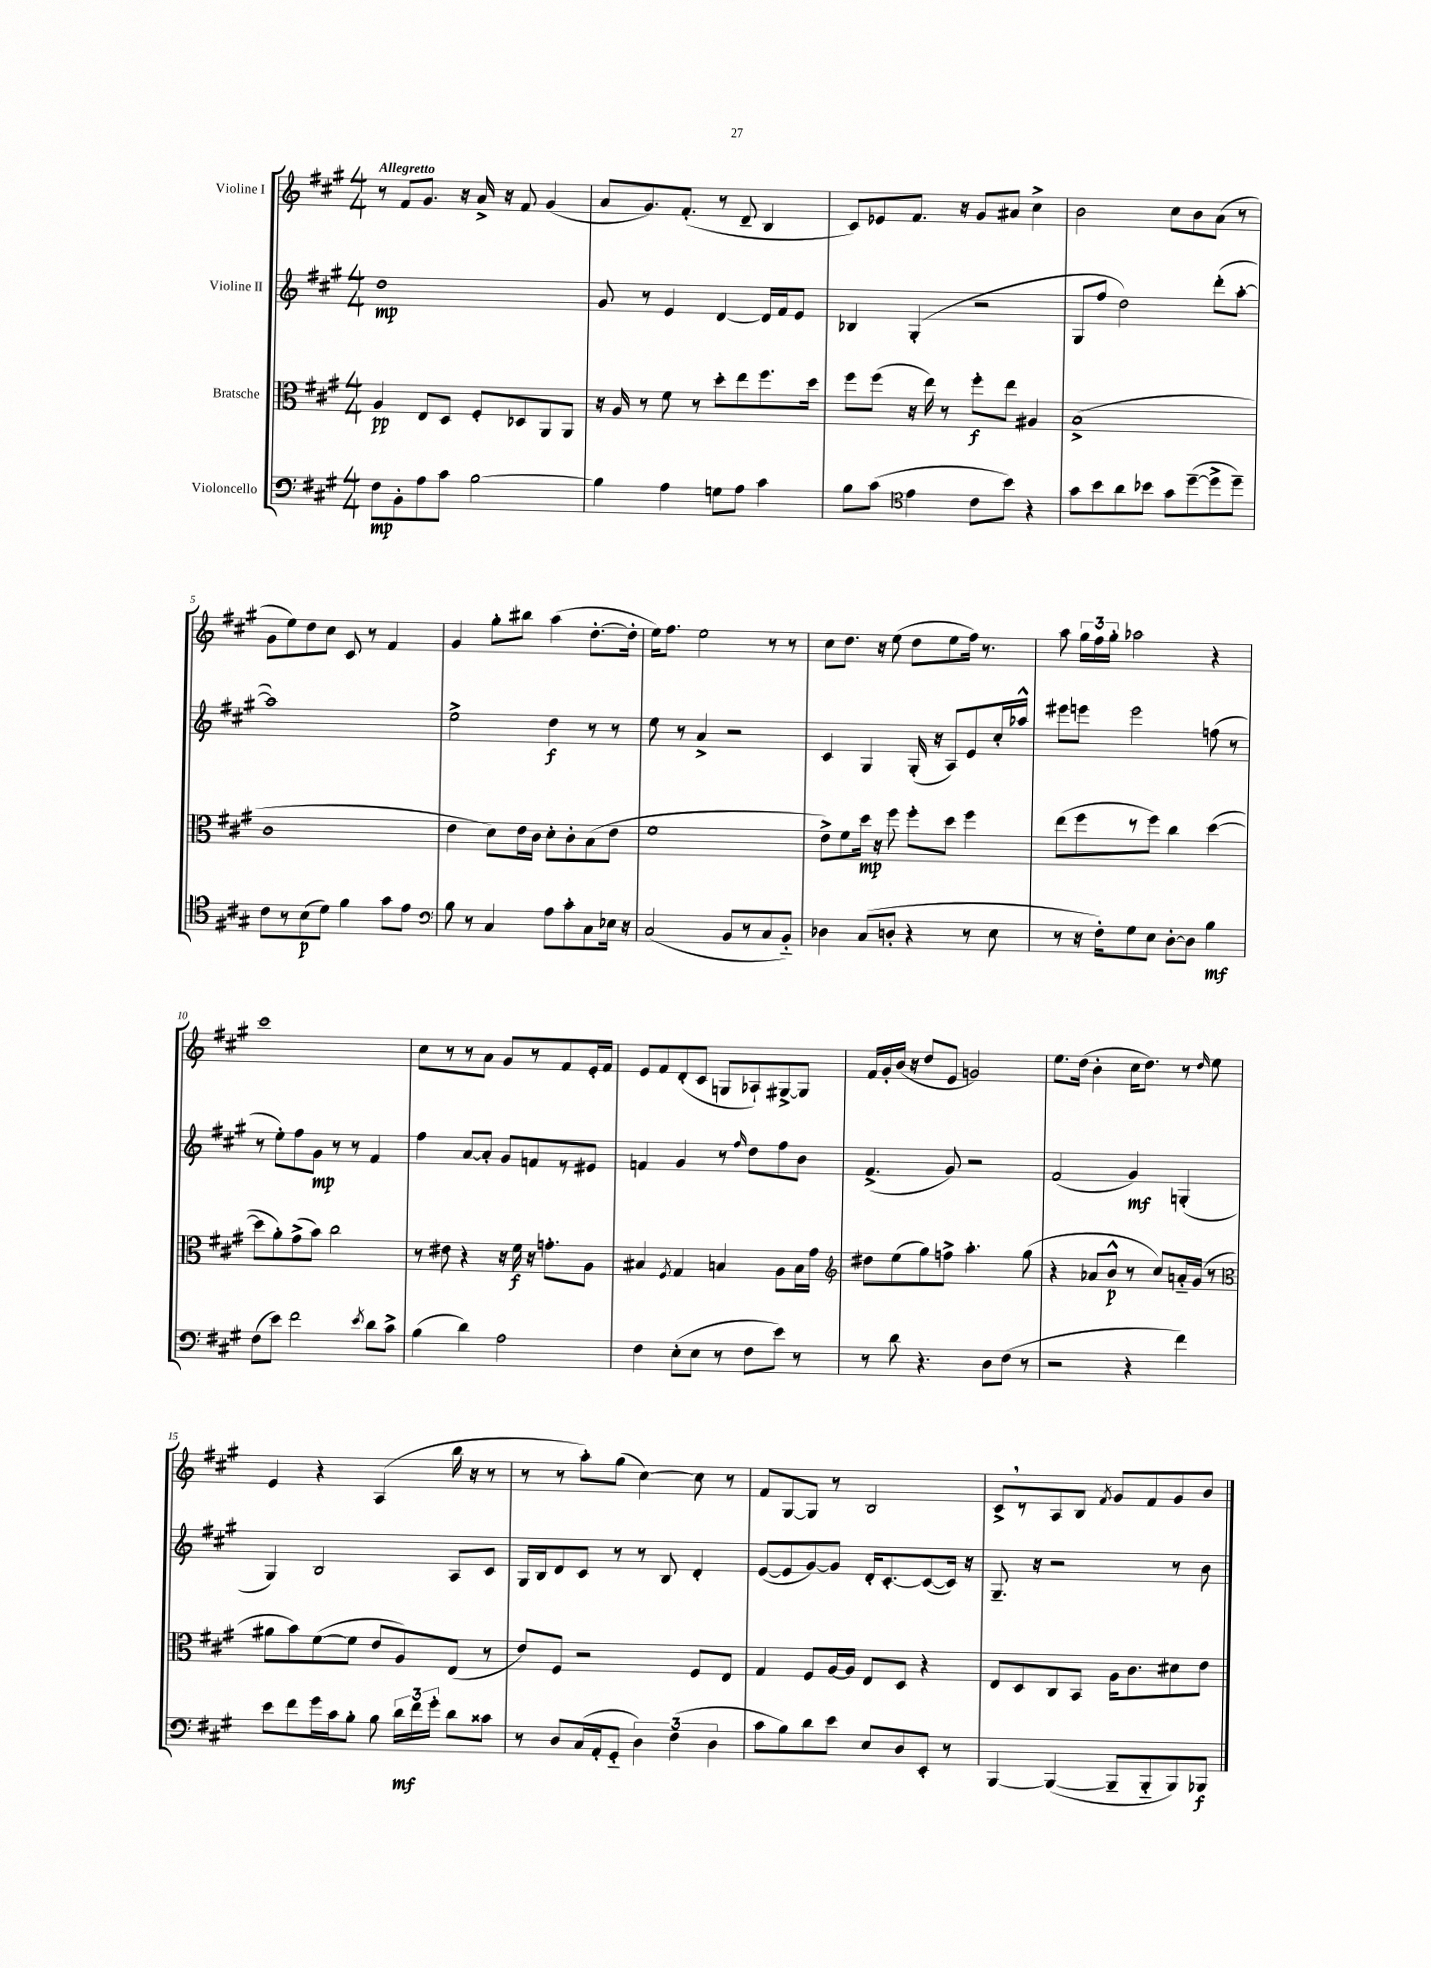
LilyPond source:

<<
\new StaffGroup <<
\new Staff = "s0" \with { instrumentName = "Violine I" } {
    \clef treble \key a \major \numericTimeSignature \time 4/4 \tempo "Allegretto"
    \autoBeamOff r8 fis'8[ gis'8.] r16 a'16-> r16 fis'8 gis'4( |
    a'8[ gis'8.) fis'8.]-.( r8 d'8-- b4 |
    cis'8[) ees'8 fis'8.] r16 gis'8[ ais'8] cis''4-> |
    b'2 cis''8[ b'8 a'8]( r8 |
    gis'8[ e''8) d''8 cis''8] cis'8 r8 fis'4 |
    gis'4 gis''8[-. bis''8] a''4( d''8.[~-. d''16]-. |
    e''16[) fis''8.] e''2 r8 r8 |
    cis''8[ d''8.] r16 e''8( d''8[ e''8 fis''16]) r8. |
    a''8 \tuplet 3/2 { gis''16[ fis''16 gis''16]-. } aes''2 r4 |
    cis'''1 |
    cis''8[ r8 r8 a'8] gis'8[ r8 fis'8 e'16-. fis'16] |
    e'8[ fis'8 d'8-.( cis'8] g8[ aes8-!) gis8~-> gis8] |
    fis'16[ gis'16-. b'16]( r16 d''8[ e'8] g'2) |
    e''8.[ d''16]( b'4-. cis''16[ d''8.]) r8 \grace { d''16 } e''8 |
    e'4 r4 a4( b''16 r16 r8 |
    r8 r8 a''8[-.) gis''8]( cis''4~) cis''8 r8 |
    fis'8[ gis8~ gis8] r8 b2 |
    cis'8[-> \breathe r8 a8 b8] \acciaccatura { fis'8 } gis'8[ fis'8 gis'8 b'8] \bar "|." |
}
\new Staff = "s1" \with { instrumentName = "Violine II" } {
    \clef treble \key a \major \numericTimeSignature \time 4/4
    \autoBeamOff d''1\mp |
    gis'8 r8 e'4 d'4~ d'16[ fis'16 e'8] |
    bes4 gis4-.( r2 |
    gis8[ fis''8] d''2) d'''8[-.( a''8]~-. |
    a''1) |
    e''2-> d''4\f r8 r8 |
    e''8 r8 a'4-> r2 |
    cis'4 gis4 gis16-.( r16 a8[) e'8 cis''16-. aes''16]-^ |
    eis'''8[ e'''8] e'''2 f''8( r8 |
    r8 e''8[-.) fis''8 gis'8]\mp r8 r8 fis'4 |
    fis''4 a'8[~ a'8]-. gis'8[ f'8 r8 eis'8] |
    f'4 gis'4 r8 \grace { fis''16 } d''8[ fis''8 b'8] |
    fis'4.->( gis'8) r2 |
    fis'2( gis'4\mf) g4-.( |
    gis4) b2 a8[ cis'8] |
    gis16[ b16 d'8 cis'8] r8 r8 b8 d'4-. |
    e'8[~( e'8 gis'8~) gis'8] d'16[-. cis'8.~-. cis'8~( cis'16]) r16 |
    gis8.-- r16 r2 r8 b'8 \bar "|." |
}
\new Staff = "s2" \with { instrumentName = "Bratsche" } {
    \clef alto \key a \major \numericTimeSignature \time 4/4
    \autoBeamOff a4\pp e8[ d8] fis8[-. des8 a,8 a,8] |
    r16 a16 r8 fis'8 r8 d''8[-. e''8 fis''8. d''16] |
    fis''8[ fis''8]( r16 e''16) r8 fis''8[-.\f e''8] ais4 |
    b1->( |
    cis'1 |
    e'4 d'8[) e'16 cis'16] d'8[-. cis'8-. b8( e'8] |
    fis'1 |
    e'8[->) fis'8 d''16]\mp r16 fis''8 fis''8[-. d''8] fis''4 |
    e''8[( fis''8 r8 fis''8]) cis''4 d''4~( |
    d''8[ a'8-.) gis'8->( b'8]) cis''2 |
    r8 eis'8 r4 r16 fis'16\f r16 g'8.[-. a8] |
    bis4 \acciaccatura { fis8 } gis4 b4 a8[ b16 gis'16] |
    \clef treble dis''8[ e''8( gis''8) f''8]-> a''4.-. gis''8( |
    r4 aes'8[ b'8]-^\p r8 cis''8[) a'16-_ gis'16]( r8 |
    \clef alto ais'8[ b'8) fis'8~( fis'8] e'8[ a8) e8]( r8 |
    e'8[) fis8] r2 fis8[ e8] |
    gis4 fis8[ a16~ a16] e8[ d8] r4 |
    e8[ d8 cis8 b,8] a16[ cis'8. dis'8 e'8] \bar "|." |
}
\new Staff = "s3" \with { instrumentName = "Violoncello" } {
    \clef bass \key a \major \numericTimeSignature \time 4/4
    \autoBeamOff fis8[\mp b,8-. a8 cis'8] b2~ |
    b4 a4 g8[ a8] cis'4 |
    b8[ cis'8]( \clef tenor e'4 cis'8[ b'8]) r4 |
    gis'8[ b'8 a'8 bes'8] gis'8[ d''8~--( d''8-> d''8]--) |
    cis'8[ r8 b8\p( d'8]) fis'4 gis'8[ e'8] |
    \clef bass b8 r8 cis4 a8[ cis'8-. cis8 ees16] r16 |
    cis2( b,8[ r8 cis8 b,8]-_) |
    des4 cis8[( d8]-. r4 r8 e8 |
    r8 r16 fis16[-.) gis8 e8] d8[~-. d8] b4\mf |
    fis8[( e'8]) fis'2 \acciaccatura { e'8 } d'8[ cis'8]-> |
    b4( d'4) a2 |
    fis4 e8[-.( e8] r8 fis8[ e'8]) r8 |
    r8 d'8 r4. d8[ fis8]( r8 |
    r2 r4 fis'4) |
    e'8[ fis'8 gis'16 cis'16 b8]-. b8 \tuplet 3/2 { d'16[\mf fis'16 gis'16]-. } d'8[ cisis'8] |
    r8 d8[ cis16( a,16-. gis,8]-_ \tuplet 3/2 { d4) fis4( d4 } |
    cis'8[ b8) d'8 e'8] e8[ d8 e,8]-. r8 |
    b,,4~ b,,4~( b,,8[-- b,,8-_ b,,8) bes,,8]\f \bar "|." |
}
>>
>>
